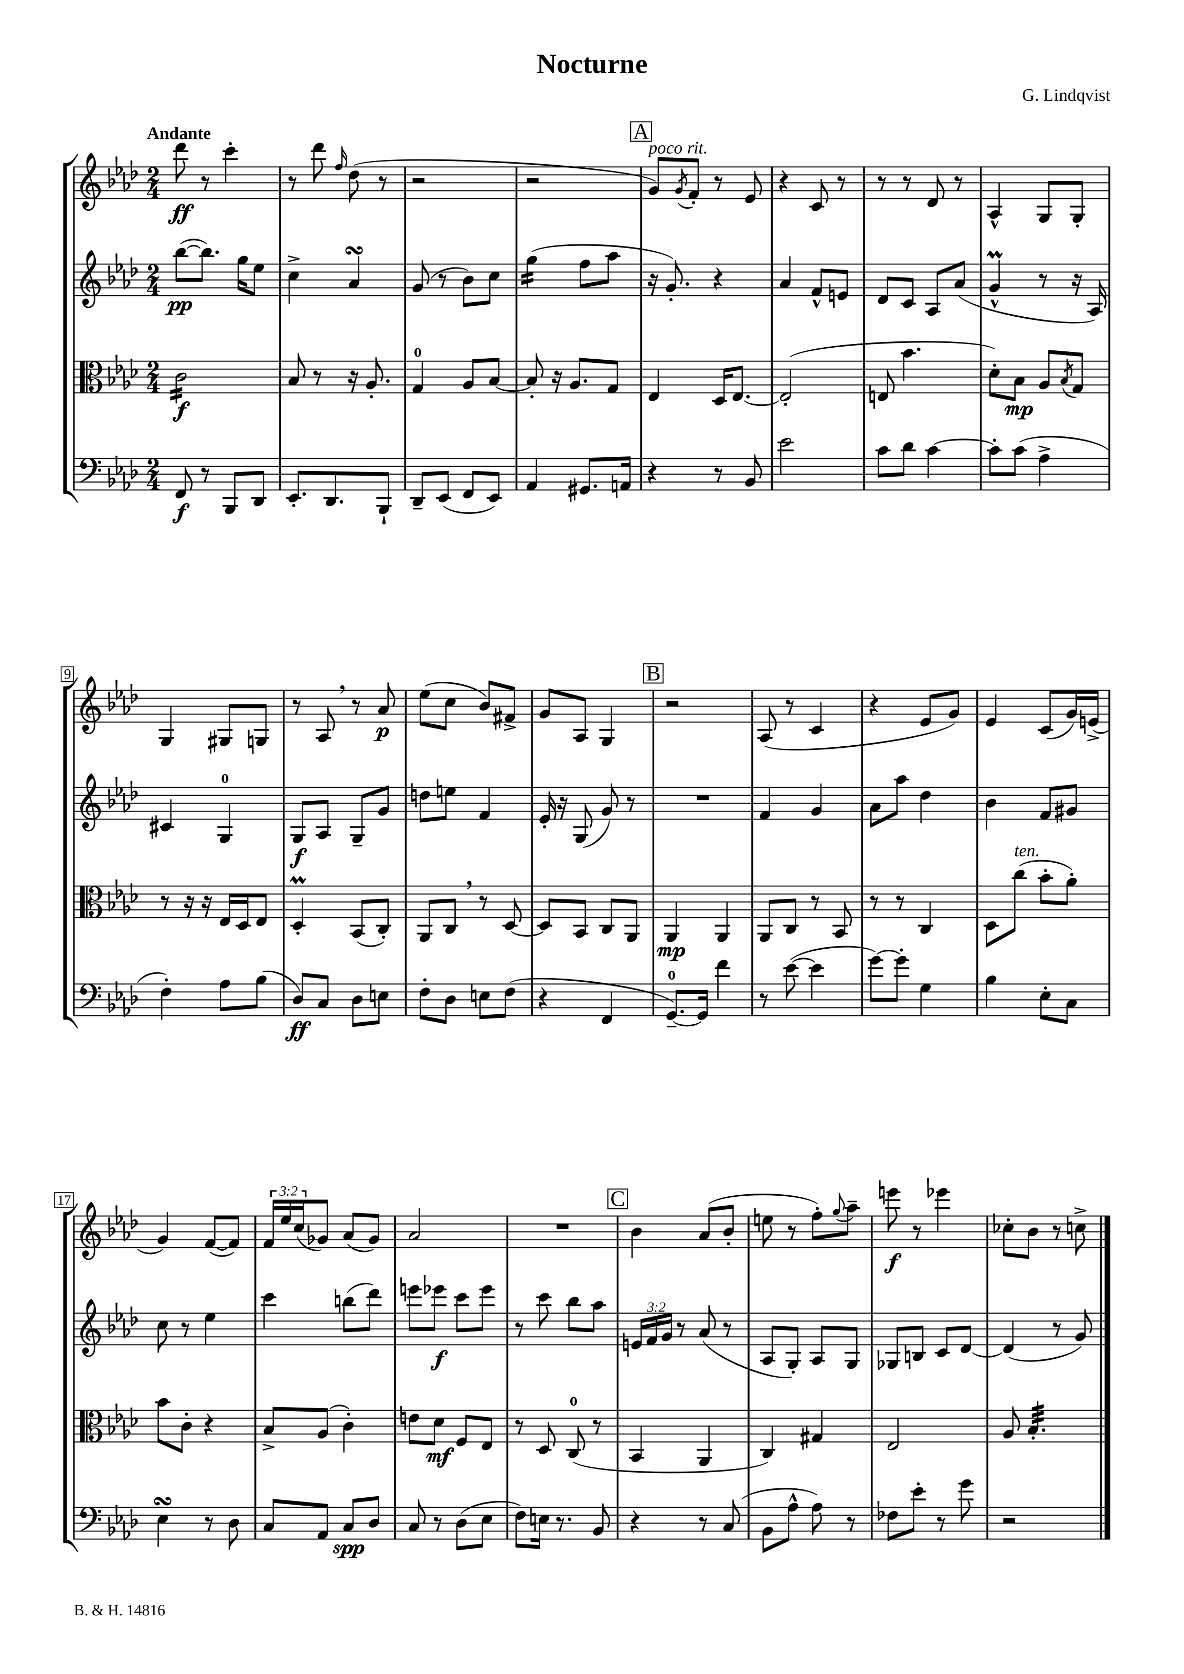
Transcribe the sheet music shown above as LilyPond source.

\header { title = "Nocturne" composer = "G. Lindqvist" }
<<
\new StaffGroup <<
\new Staff = "s0" {
    \clef treble \key aes \major \numericTimeSignature \time 2/4 \override Staff.TupletNumber.text = #tuplet-number::calc-fraction-text \tempo "Andante"
    des'''8\ff r8 c'''4-. |
    r8 des'''8 \grace { f''16 } des''8( r8 |
    r2 |
    r2 |
    \mark \markup { \box "A" } g'8^\markup { \italic "poco rit." }) \acciaccatura { g'8 } f'8-. r8 ees'8 |
    r4 c'8 r8 |
    r8 r8 des'8 r8 |
    aes4-^ g8 g8-. |
    g4 gis8 g8 |
    r8 aes8 \breathe r8 aes'8\p |
    ees''8( c''8 bes'8) fis'8-> |
    g'8 aes8 g4 |
    \mark \markup { \box "B" } r2 |
    aes8( r8 c'4 |
    r4 ees'8 g'8) |
    ees'4 c'8( g'16) e'16->( |
    g'4) f'8~( f'8) |
    \tuplet 3/2 { f'16 ees''16 c''16( } ges'8) aes'8( ges'8) |
    aes'2 |
    R2 |
    \mark \markup { \box "C" } bes'4 aes'8( bes'8-. |
    e''8 r8 f''8-.) \appoggiatura { g''8 } aes''8-- |
    e'''8\f r8 ees'''4 |
    ces''8-. bes'8 r8 c''8-> \bar "|." |
}
\new Staff = "s1" {
    \clef treble \key aes \major \numericTimeSignature \time 2/4 \override Staff.TupletNumber.text = #tuplet-number::calc-fraction-text
    bes''8~\pp( bes''8.) g''16 ees''8 |
    c''4-> aes'4\turn |
    g'8( r8 bes'8) c''8 |
    g''4:16( f''8 aes''8 |
    \mark \markup { \box "A" } r16 g'8.-.) r4 |
    aes'4 f'8-^ e'8 |
    des'8 c'8 aes8 aes'8( |
    g'4-^\prall r8 r16 aes16) |
    cis'4 g4-0 |
    g8\f aes8 g8-- g'8 |
    d''8 e''8 f'4 |
    ees'16-. r16 g8( g'8) r8 |
    \mark \markup { \box "B" } R2 |
    f'4 g'4 |
    aes'8 aes''8 des''4 |
    bes'4 f'8 gis'8 |
    c''8 r8 ees''4 |
    c'''4 b''8( des'''8) |
    e'''8 ees'''8\f c'''8 ees'''8 |
    r8 c'''8 bes''8 aes''8 |
    \mark \markup { \box "C" } \tuplet 3/2 { e'16 f'16 g'16 } r8 aes'8( r8 |
    aes8 g8-.) aes8 g8 |
    ges8 b8 c'8 des'8~ |
    des'4( r8 g'8) \bar "|." |
}
\new Staff = "s2" {
    \clef alto \key aes \major \numericTimeSignature \time 2/4
    c'2:16\f |
    bes8 r8 r16 aes8.-. |
    g4-0 aes8 bes8~ |
    bes8-. r16 aes8. g8 |
    \mark \markup { \box "A" } ees4 des16 ees8.~ |
    ees2-.( |
    e8 bes'4. |
    des'8-.) bes8\mp aes8 \acciaccatura { bes8 } g8 |
    r8 r16 r16 ees16 des16 ees8 |
    des4-.\prall bes,8( c8-.) |
    aes,8 c8 \breathe r8 des8~ |
    des8 bes,8 c8 aes,8 |
    \mark \markup { \box "B" } aes,4\mp aes,4 |
    aes,8 c8 r8 bes,8 |
    r8 r8 c4 |
    des8 c''8^\markup { \italic "ten." }( bes'8-. aes'8-.) |
    bes'8 c'8-. r4 |
    bes8-> aes8( c'4-.) |
    e'8 des'8\mf f8 ees8 |
    r8 des8 c8-0( r8 |
    \mark \markup { \box "C" } bes,4 aes,4 |
    c4) gis4 |
    ees2 |
    aes8 bes4.:32-. \bar "|." |
}
\new Staff = "s3" {
    \clef bass \key aes \major \numericTimeSignature \time 2/4
    f,8\f r8 bes,,8 des,8 |
    ees,8.-. des,8. bes,,8-! |
    des,8-- ees,8( f,8 ees,8) |
    aes,4 gis,8. a,16 |
    \mark \markup { \box "A" } r4 r8 bes,8 |
    ees'2 |
    c'8 des'8 c'4~ |
    c'8-. c'8( aes4-> |
    f4-.) aes8 bes8( |
    des8\ff) c8 des8 e8 |
    f8-. des8 e8 f8( |
    r4 f,4 |
    \mark \markup { \box "B" } g,8.-0~--) g,16 f'4 |
    r8 ees'8~( ees'4 |
    g'8~) g'8-. g4 |
    bes4 ees8-. c8 |
    ees4\turn r8 des8 |
    c8 aes,8 c8\spp des8 |
    c8 r8 des8( ees8 |
    f8) e16 r8. bes,8 |
    \mark \markup { \box "C" } r4 r8 c8( |
    bes,8 aes8-^ aes8) r8 |
    fes8 ees'8-. r8 g'8 |
    r2 \bar "|." |
}
>>
>>
\layout { \context { \Score \override BarNumber.stencil = #(make-stencil-boxer 0.1 0.3 ly:text-interface::print) } }
